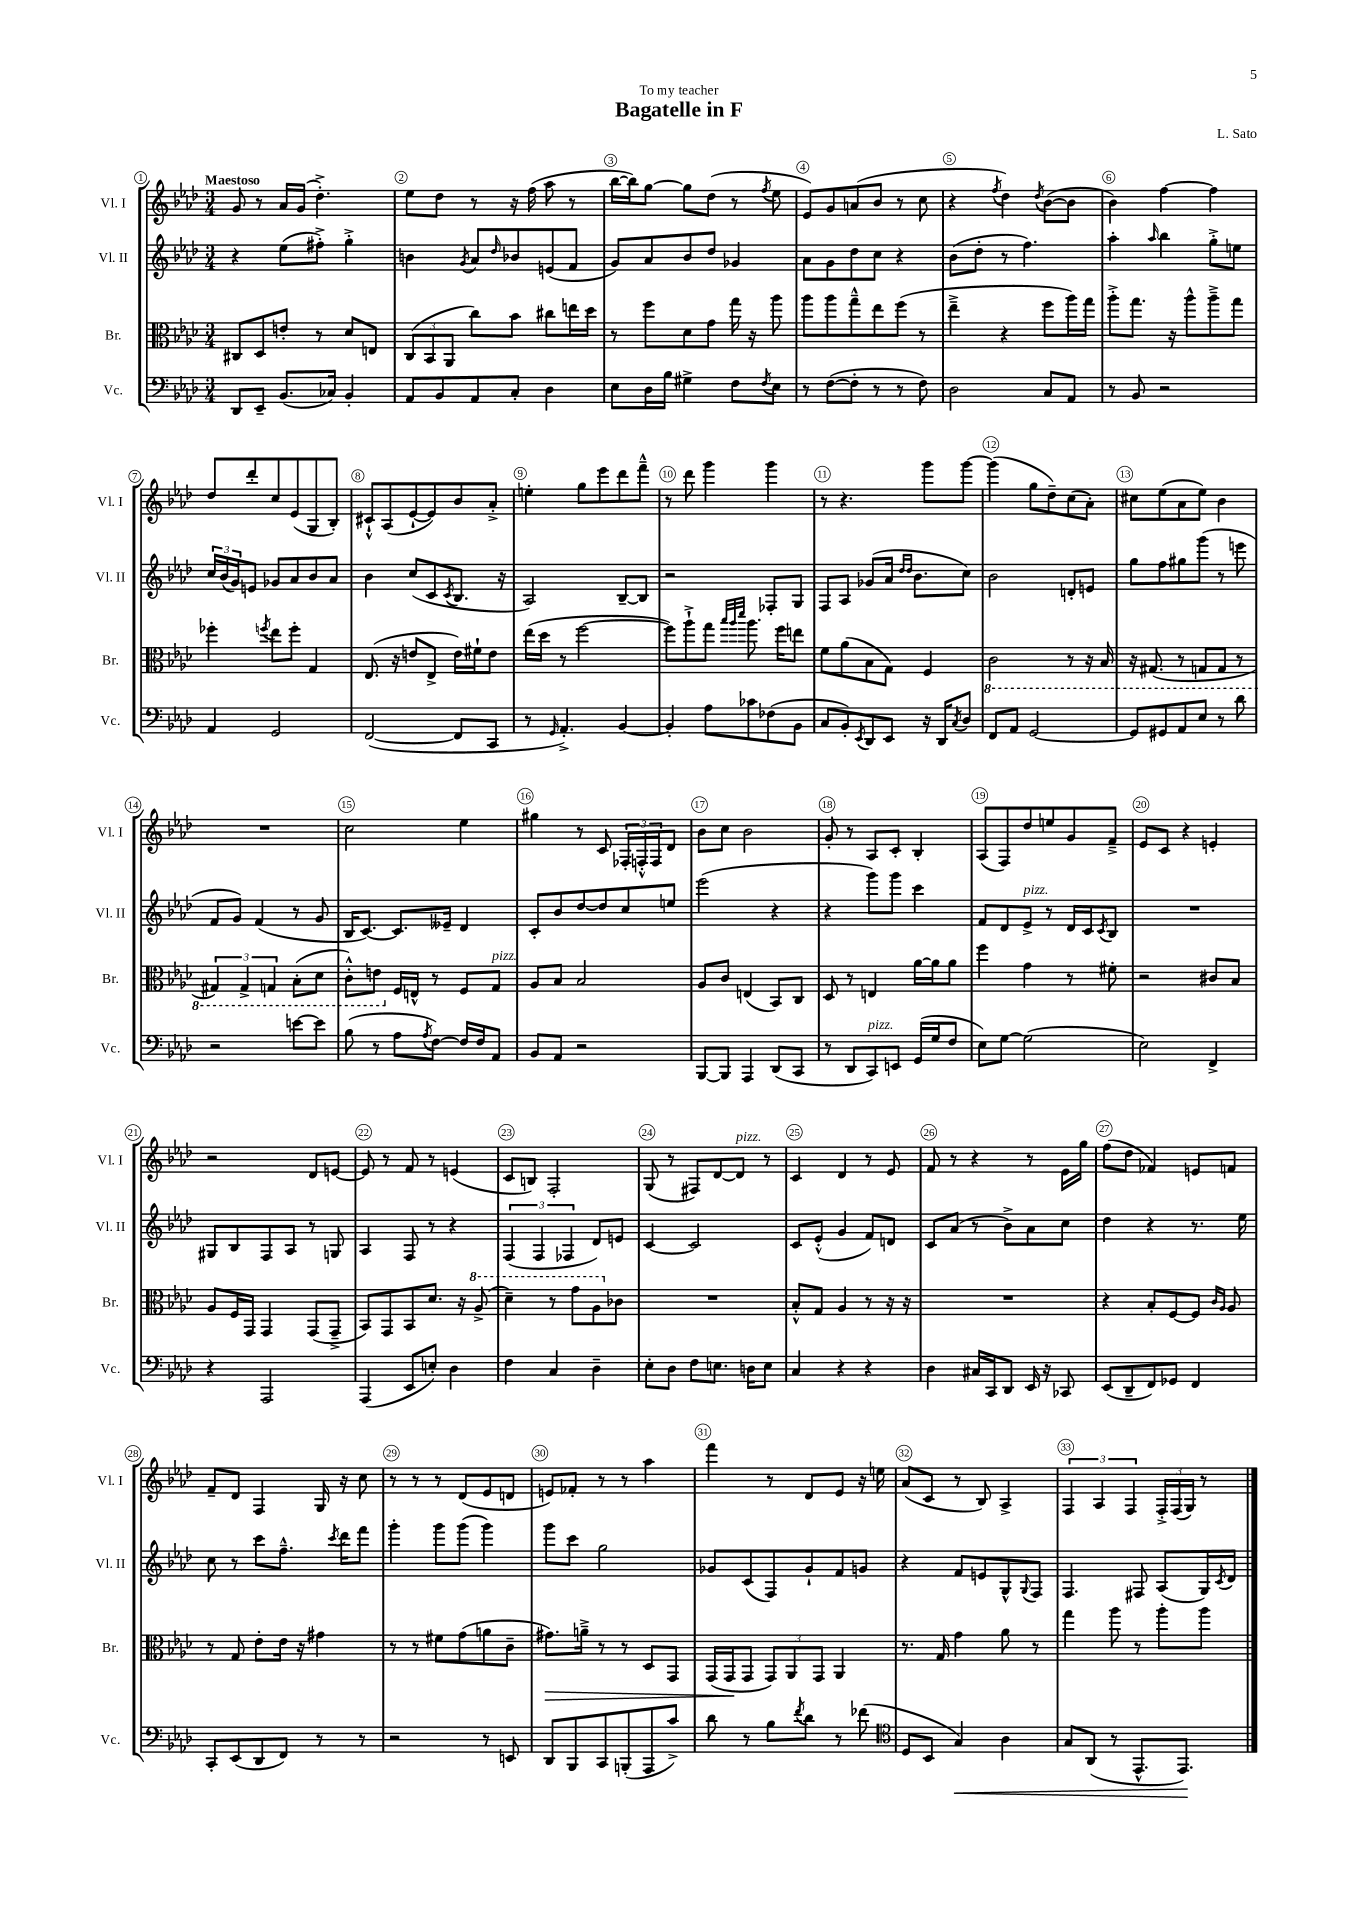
\header { title = "Bagatelle in F" composer = "L. Sato" dedication = "To my teacher" }
<<
\new StaffGroup <<
\new Staff = "s0" \with { instrumentName = "Vl. I" shortInstrumentName = "Vl. I" } {
    \clef treble \key aes \major \numericTimeSignature \time 3/4 \tempo "Maestoso"
    g'8 r8 aes'16 g'16( des''4.-.->) |
    ees''8 des''8 r8 r16 f''16( aes''8 r8 |
    bes''16~ bes''16) g''8~ g''8 des''8( r8 \acciaccatura { f''8 } ees''8 |
    ees'8) g'8 a'8( bes'8 r8 c''8 |
    r4 \acciaccatura { f''8 } des''4) \acciaccatura { des''8 } bes'8~( bes'8 |
    bes'4) f''4~ f''4 |
    des''8 des'''8-. c''8 ees'8( g8 bes8-.) |
    cis'8-!-^ aes8( ees'8~-! ees'8) bes'8 aes'8-.-> |
    e''4-. g''8 ees'''8 des'''8 f'''8---^ |
    r8 des'''8 g'''4 g'''4 |
    r8 r4. g'''8 g'''8~ |
    g'''4( g''8 des''8--) c''8( aes'8-.) |
    cis''8 ees''8( aes'8 ees''8) bes'4 |
    R2. |
    c''2 ees''4 |
    gis''4 r8 c'8 \tuplet 3/2 { fes16-. f16-.-^ f16 } des'8 |
    bes'8 c''8 bes'2 |
    g'8-. r8 aes8 c'8-. bes4-. |
    aes8( f8) des''8 e''8 g'8 f'8---> |
    ees'8 c'8 r4 e'4-. |
    r2 des'8 e'8~ |
    e'8 r8 f'8 r8 e'4( |
    c'8 b8) f2-. |
    g8( r8 fis8) des'8~ des'8^\markup { \italic "pizz." } r8 |
    c'4 des'4 r8 ees'8 |
    f'8 r8 r4 r8 ees'16 g''16 |
    f''8( des''8 fes'4) e'8 f'8 |
    f'8-- des'8 f4 g16 r16 c''8 |
    r8 r8 r8 des'8( ees'8 d'8 |
    e'8) fes'8-. r8 r8 aes''4 |
    f'''4 r8 des'8 ees'8 r16 e''16 |
    aes'8( c'8 r8 bes8) aes4-> |
    \tuplet 3/2 { f4 aes4 f4 } \tuplet 3/2 { f16-.-> f16( g16) } r8 \bar "|." |
}
\new Staff = "s1" \with { instrumentName = "Vl. II" shortInstrumentName = "Vl. II" } {
    \clef treble \key aes \major \numericTimeSignature \time 3/4
    r4 ees''8( fis''8-.->) g''4-.-> |
    b'4 \acciaccatura { g'8 } aes'8 \grace { des''16 } bes'8 e'8( f'8 |
    g'8) aes'8 bes'8 des''8 ges'4 |
    aes'8 g'8 des''8 c''8 r4 |
    bes'8( des''8-. r8 f''4.) |
    aes''4-. \grace { aes''16 } bes''4 g''8-.-> e''8 |
    \tuplet 3/2 { c''16 bes'16( g'16) } e'8 ges'8 aes'8 bes'8 aes'8 |
    bes'4 c''8( c'8 \acciaccatura { c'8 } bes8. r16 |
    aes2) bes8~-- bes8 |
    r2 fes8-. g8 |
    f8 aes8 ges'8( aes'16 \grace { des''16 des''16 } bes'8. c''8) |
    bes'2 d'8-. e'8 |
    g''8 f''8 gis''8 g'''8( r8 e'''8 |
    f'8 g'8) f'4( r8 g'8 |
    bes16 c'8.~) c'8. eeses'16-- des'4 |
    c'8-. bes'8 des''8~ des''8 c''8 e''8 |
    ees'''2( r4 |
    r4 g'''8) g'''8 c'''4 |
    f'8 des'8 ees'8->^\markup { \italic "pizz." } r8 des'16 c'16 \acciaccatura { c'8 } bes8 |
    R2. |
    gis8 bes8 f8 aes8 r8 g8 |
    aes4 f8 r8 r4 |
    \tuplet 3/2 { f4( f4 fes4 } des'8) e'8 |
    c'4~ c'2 |
    c'8 ees'8-.-^( g'4 f'8) d'8 |
    c'8 aes'8( r8 bes'8->) aes'8 c''8 |
    des''4 r4 r8. ees''16 |
    c''8 r8 c'''8 f''8.---^ \acciaccatura { c'''8 } des'''16 f'''8 |
    g'''4-. g'''8 g'''8( g'''4) |
    g'''8 c'''8 g''2 |
    ges'8 c'8( f8) ges'8-! f'8 g'8 |
    r4 f'8 e'8 g8-^ \appoggiatura { g8 } f8 |
    f4. fis8 aes8( g16) \acciaccatura { c'8 } des'16 \bar "|." |
}
\new Staff = "s2" \with { instrumentName = "Br." shortInstrumentName = "Br." } {
    \clef alto \key aes \major \numericTimeSignature \time 3/4
    cis8 des8 e'8-. r8 des'8 e8 |
    \tuplet 3/2 { c8( bes,8 aes,8 } c''8) bes'8 cis''8 e''16 des''16 |
    r8 f''8 des'8 g'8 g''16 r16 aes''8 |
    aes''8 aes''8 g''8---^ ees''8 f''8( r8 |
    ees''4---> r4 f''8 aes''16) g''16 |
    aes''8-.-> g''8. r16 aes''8-^ aes''8---> g''8 |
    fes''4-. \acciaccatura { f''8 } ees''8 f''8-. g4 |
    ees8.( r16 e'8 ees8-> e'16) fis'16-! e'8 |
    ees''16( des''16 r8 f''2~ |
    f''8) aes''8-!-> g''8 \grace { bes''32 aes''32 des'''32 } aes''8. f''16 e''8 |
    f'8 aes'8( bes8 g8) f4 |
    \ottava #-1 c2 r8 r16 bes,16 |
    r16 gis,8.( r8 g,8 g,8 r8 |
    \tuplet 3/2 { gis,4) gis,4-> g,4 } bes,8-.( des8 |
    c8-.-^) e8 \ottava #0 f16 e!16-^ r8 f8 g8^\markup { \italic "pizz." } |
    aes8 bes8 bes2 |
    aes8 c'8 e4( bes,8) c8 |
    des8 r8 e4 aes'16~ aes'16 aes'8 |
    f''4 g'4 r8 fis'8-. |
    r2 cis'8 bes8 |
    aes8 f16 g,16 g,4 g,8( g,8---> |
    bes,8) g,8 bes,8 des'8. r16 \ottava #1 aes'8->( |
    des''4--) r8 g''8 aes'8 \ottava #0 ces'8 |
    R2. |
    bes8-.-^ g8 aes4 r8 r16 r16 |
    R2. |
    r4 bes8-. f8~ f8 \grace { c'16 aes16 } aes8 |
    r8 g8 ees'8-. ees'16 r16 gis'4 |
    r8 r8 fis'8 g'8( a'8 c'8-- |
    gis'8.\>) a'16---> r8 r8 des8 g,8 |
    g,16( g,16\! g,8 \tuplet 3/2 { g,8) aes,8 g,8 } aes,4 |
    r8. g16 g'4 aes'8 r8 |
    g''4 aes''8 r8 aes''8-. aes''8 \bar "|." |
}
\new Staff = "s3" \with { instrumentName = "Vc." shortInstrumentName = "Vc." } {
    \clef bass \key aes \major \numericTimeSignature \time 3/4
    des,8 ees,8-- bes,8.( ces16) bes,4-. |
    aes,8 bes,8 aes,8 c8-. des4 |
    ees8 des16 bes16 gis4-> f8 \acciaccatura { f8 } ees8 |
    r8 f8~( f8-. r8 r8 f8) |
    des2 c8 aes,8 |
    r8 bes,8 r2 |
    aes,4 g,2 |
    f,2~( f,8 c,8 |
    r8 \grace { g,16 } aes,4.-.->) bes,4~ |
    bes,4-. aes8 ces'8 fes8( bes,8 |
    c8 bes,8-.) \acciaccatura { ees,8 } des,8 ees,8 r16 des,16 \acciaccatura { c8 } des8 |
    f,8 aes,8 g,2~ |
    g,8 gis,8 aes,8 ees8 r8 des'8 |
    r2 e'8~ e'8 |
    bes8( r8 aes8 \acciaccatura { aes8 } f8~) f16 f16 aes,8 |
    bes,8 aes,8 r2 |
    bes,,8~ bes,,8 aes,,4 des,8( c,8 |
    r8 des,8 c,8^\markup { \italic "pizz." }) e,8 g,16( g16 f8 |
    ees8) g8~ g2( |
    ees2) f,4-> |
    r4 aes,,2 |
    aes,,4( ees,8 e8-.) des4 |
    f4 c4 des4-- |
    ees8-. des8 f8 e8. d16 e8 |
    c4 r4 r4 |
    des4 cis16 c,16 des,8 ees,16 r16 ces,8 |
    ees,8( des,8-- f,8) ges,8 f,4 |
    c,8-. ees,8( des,8 f,8) r8 r8 |
    r2 r8 e,8 |
    des,8 bes,,8 c,8 b,,8-.( aes,,8 c'8->) |
    des'8 r8 bes8 \acciaccatura { f'8 } des'8 r8 fes'8( |
    \clef tenor des8 bes,8 g4\<) aes4 |
    g8 aes,8( r8 ees,8.-^ ees,8.\!) \bar "|." |
}
>>
>>
\layout { \context { \Score \override BarNumber.break-visibility = ##(#f #t #t) barNumberVisibility = #all-bar-numbers-visible \override BarNumber.stencil = #(make-stencil-circler 0.1 0.3 ly:text-interface::print) } }
